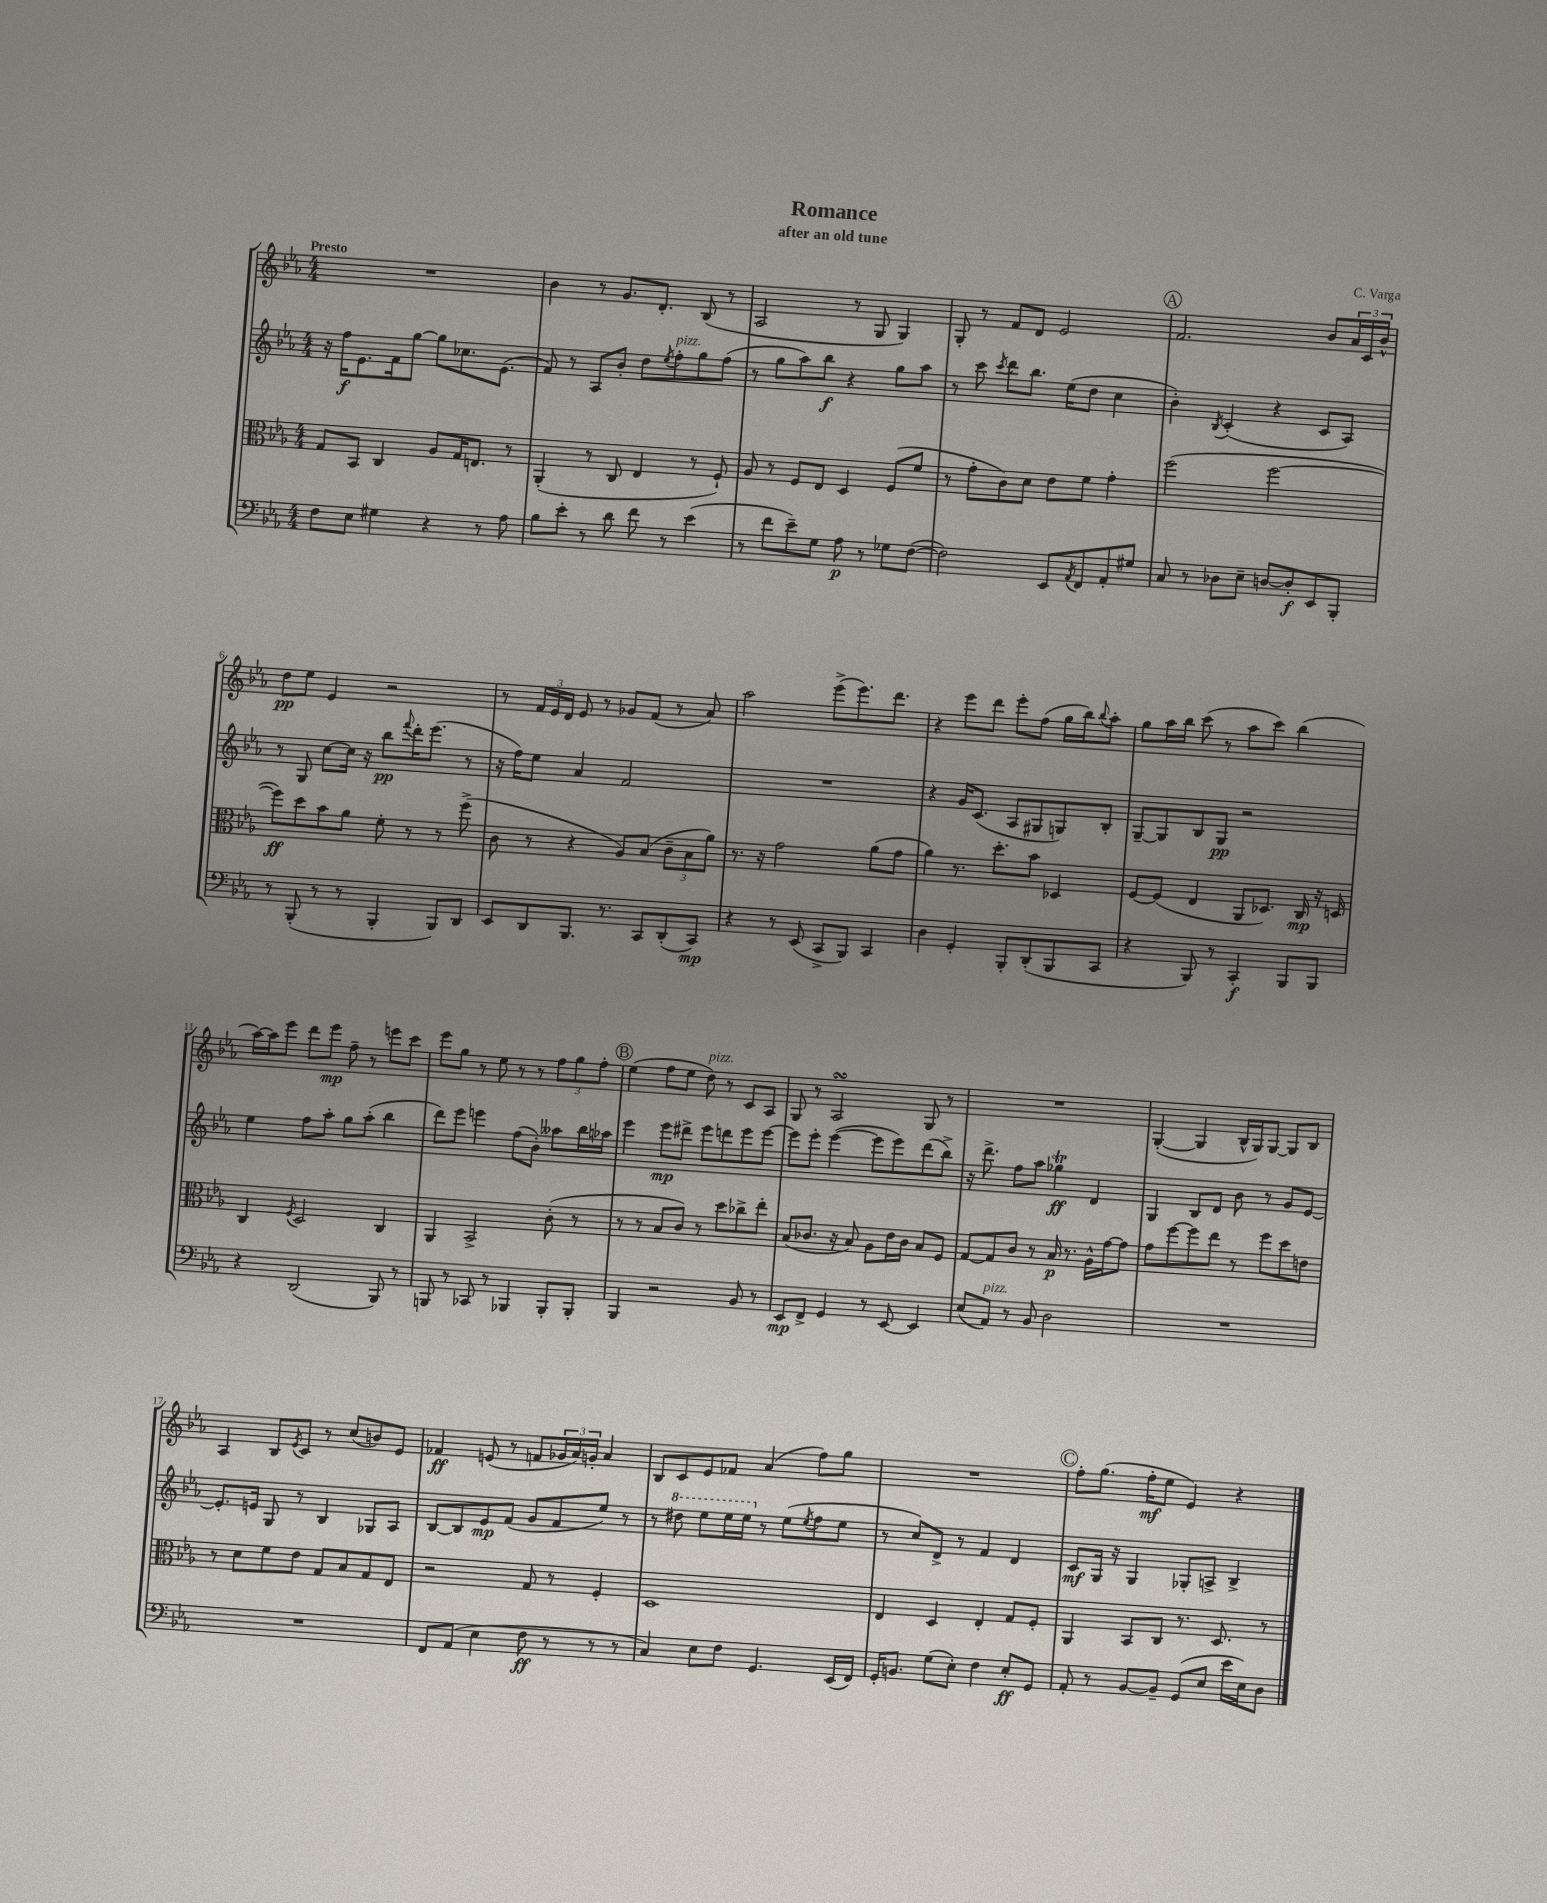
\header { title = "Romance" composer = "C. Varga" subtitle = "after an old tune" }
<<
\new StaffGroup <<
\new Staff = "s0" {
    \clef treble \key ees \major \numericTimeSignature \time 4/4 \tempo "Presto"
    R1 |
    bes'4 r8 g'8. d'8.-. bes8( r8 |
    aes2 r8 g8 g4) |
    g8-. r8 f'8 d'8 ees'2 |
    \mark \markup { \circle "A" } f'2. bes'8 \tuplet 3/2 { aes'16 c'16 bes'16-^ } |
    d''8\pp ees''8 ees'4 r2 |
    r8 \tuplet 3/2 { f'16 ees'16 d'16 } ees'8 r8 ges'8 f'8( r8 aes'8) |
    aes''2 ees'''8->( ees'''8.) d'''8. |
    r4 ees'''8 d'''8 ees'''8-. f''8( g''16 bes''16) \appoggiatura { bes''8 } aes''8-. |
    g''8 aes''16 bes''16 c'''8( r8 aes''8 c'''8) bes''4( |
    aes''16~) aes''16 ees'''8 d'''8 ees'''8\mp f''8-- r8 e'''8 c'''8 |
    ees'''8 g''8 r8 ees''8 r8 r8 \tuplet 3/2 { f''8 g''8 f''8-. } |
    \mark \markup { \circle "B" } ees''4( f''8 ees''8 d''8^\markup { \italic "pizz." }) r8 c'8 aes8 |
    g8 r8 aes2\turn g8 r8 |
    R1 |
    g4~-.( g4 bes16-^ g16) g8~ g8 bes8 |
    aes4 bes8 \acciaccatura { ees'8 } c'8 r8 c''8( b'8) ees'8 |
    fes'4\ff e'8( r8 f'8 \tuplet 3/2 { ges'16 aes'16) g'16-. } aes'4 |
    bes8 c'8 ees'8 fes'8 aes'4( f''8) g''8 |
    R1 |
    \mark \markup { \circle "C" } f''8-. g''8.( f''16-.\mf ees''8 ees'4) r4 \bar "|." |
}
\new Staff = "s1" {
    \clef treble \key ees \major \numericTimeSignature \time 4/4
    r16 f''16\f ees'8. f'16 g''8~ g''8 ces''8. ees'8.( |
    f'8) r8 aes8 bes'8-. d''8 \acciaccatura { ees''8 } f''8-.^\markup { \italic "pizz." } g''8 f''8( |
    r8 g''8 aes''8) bes''8\f r4 g''8 aes''8 |
    r8 c'''8 \acciaccatura { c'''8 } d'''8 bes''8. ees''16( d''8 c''4 |
    \mark \markup { \circle "A" } bes'4-.) \acciaccatura { bes8 } c'4-.( r4 c'8 aes8) |
    r8 g8 c''8~ c''16 r16 bes''8\pp \appoggiatura { f'''8 } d'''16-. ees'''8.( r8 |
    r16 f''16) ees''8 aes'4 f'2 |
    R1 |
    r4 g'16 c'8.( aes8 gis8 g8) bes8-. |
    g8~-- g8 bes8 g8\pp r2 |
    ees''4 f''8 aes''8-. g''8 aes''8-.( bes''4 |
    d'''8) ees'''8 e'''4 f''8( bes'8-.) aeses''8 bes''16 aes''16 |
    \mark \markup { \circle "B" } ees'''4 ees'''8\mp dis'''8-> ees'''8 d'''8 ees'''8 ees'''8~ |
    ees'''8 ees'''8-. ees'''4~( ees'''8 ees'''8) d'''8( bes''8->) |
    r16 d'''8.-> f''8 aes''8 ges''4\trill\ff d'4 |
    g4 bes8 d'8 bes'8 r8 g'8 ees'8~ |
    ees'8.-. e'16 g8 r8 bes4 ges8 aes8 |
    bes8~ bes8 ees'8\mp f'8( g'8 f'8 ees''8) r8 |
    r8 \ottava #1 dis'''8 ees'''8 ees'''16 ees'''16 \ottava #0 r8 ees''8( \acciaccatura { ees''8 } f''8 ees''8 |
    r8 c''8) d'8-> r8 f'4 d'4 |
    \mark \markup { \circle "C" } c'8\mf g16 r16 g4 ges8-. a8-> bes4-> \bar "|." |
}
\new Staff = "s2" {
    \clef alto \key ees \major \numericTimeSignature \time 4/4
    g8 bes,8 c4 aes8 g16 e8. r8 |
    aes,4-.( r8 c8 ees4 r8 f8-!) |
    aes8 r8 f8 ees8 d4 f8( f'8 |
    r8 g'8-. c'8) d'8 ees'8 f'8 g'4-. |
    \mark \markup { \circle "A" } f''2( f''2~ |
    f''8\ff) d''8 bes'8 aes'8 f'8-. r8 r8 f''8->( |
    c'8 r8 r4 aes8) bes8( \tuplet 3/2 { c'8-- bes8 aes'8) } |
    r8. r16 g'2 aes'8( g'8 |
    aes'4) r8. d''8.-. bes'8 des4 |
    f8~ f8( ees4 aes,8 des8.) c16\mp r16 d16 |
    c4 \acciaccatura { f8 } d2 c4 |
    aes,4 bes,2-> c'8-.( r8 |
    \mark \markup { \circle "B" } r8 r8 bes8 c'8) r8 d''8 ces''8-> ees''8-. |
    bes8( ces'8. r16 bes8) aes8 ees'16 ces'16 bes8 f8 |
    g8~ g8 c'8 r8 bes16\p r8. aes16-^ g'16~ g'8 |
    g'8 f''8~ f''8 ees''8 r8 f''8 d''8 e'8 |
    r8 d'8 f'8 ees'8 g8 bes8 g8 ees8 |
    r2 g8 r8 f4-. |
    d1 |
    ees4 d4 ees4-. g8 f8-. |
    \mark \markup { \circle "C" } aes,4 bes,8 c8 r8. d8. r8 \bar "|." |
}
\new Staff = "s3" {
    \clef bass \key ees \major \numericTimeSignature \time 4/4
    f8 ees8 gis4 r4 r8 aes8 |
    bes8 ees'8-. r8 d'8 f'8 r8 ees'4( |
    r8 f'8 ees'8--) g8 aes8\p r8 ges8 f8~( |
    f2) ees,8 \acciaccatura { aes,8 } f,8 aes,8-. gis8 |
    \mark \markup { \circle "A" } c8 r8 des8 ees8-- d8~ d8-.\f ees,8 bes,,8-. |
    r8 bes,,8-.( r8 r8 bes,,4-. bes,,8) d,8 |
    ees,8 d,8 bes,,8. r8. c,8 d,8-.( c,8\mp) |
    r4 r8 ees,8( c,8-> bes,,8) c,4 |
    d4 g,4-. bes,,8-. d,8-.( bes,,8 c,8 |
    r4 bes,,8) r8 c,4-.\f bes,,8 bes,,8 |
    r4 d,2( bes,,8) r8 |
    b,,8 r8 ces,8 r8 bes,,4 bes,,8-. bes,,8-. |
    \mark \markup { \circle "B" } bes,,4 r2 bes,8 r8 |
    ees,8\mp f,8-> g,4 r8 ees,8~ ees,4 |
    ees8( aes,8^\markup { \italic "pizz." }) r8 bes,8 d2 |
    R1 |
    R1 |
    f,8 aes,8( ees4 f8\ff r8 r8 r8 |
    c4) ees8 f8 g,4. ees,16( f,16) |
    g,16-. b,8. g8( ees8-.) f4 ees8-.\ff g,8 |
    \mark \markup { \circle "C" } aes,8-. r8 bes,8~ bes,8-- g,8( ees8 ees'16 ees16) d8 \bar "|." |
}
>>
>>
